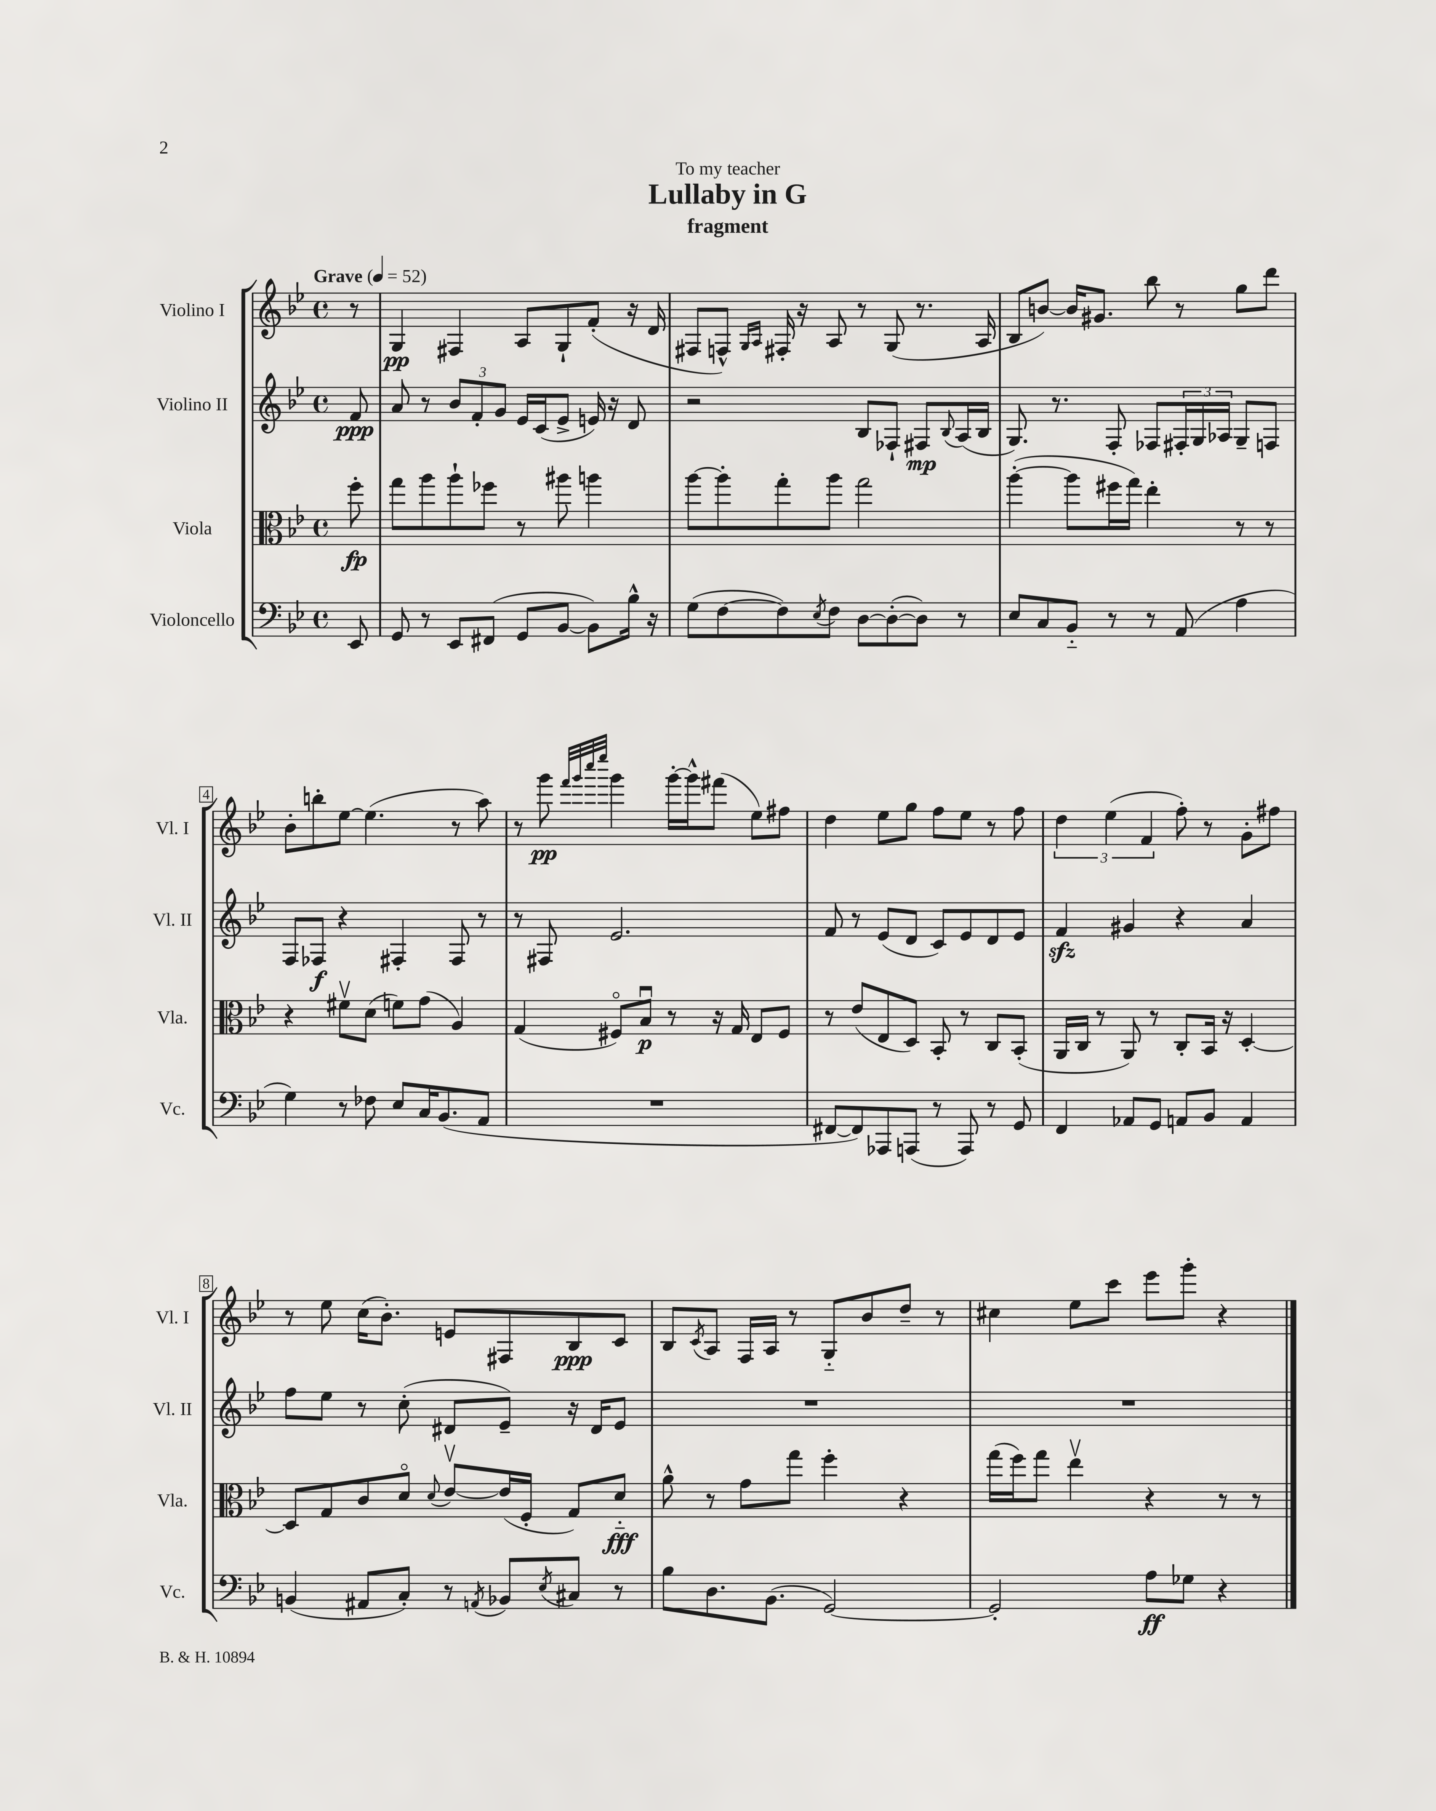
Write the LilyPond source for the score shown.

\header { title = "Lullaby in G" subtitle = "fragment" dedication = "To my teacher" }
<<
\new StaffGroup <<
\new Staff = "s0" \with { instrumentName = "Violino I" shortInstrumentName = "Vl. I" } {
    \clef treble \key bes \major \defaultTimeSignature \time 4/4 \partial 8 \tempo "Grave" 4 = 52
    r8 |
    g4\pp fis4 a8 g8-! f'8-.( r16 d'16 |
    fis8 f8-^) \grace { g16 a16 } fis16-. r16 a8 r8 g8( r8. a16 |
    bes8 b'8~) b'16 gis'8. bes''8 r8 g''8 d'''8 |
    bes'8-. b''8-. ees''8~ ees''4.( r8 a''8) |
    r8 g'''8\pp \grace { f'''32 g'''32 c''''32 ees''''32 } g'''4 g'''16~-. g'''16-^ fis'''8( ees''8) fis''8 |
    d''4 ees''8 g''8 f''8 ees''8 r8 f''8 |
    \tuplet 3/2 { d''4 ees''4( f'4 } f''8-.) r8 g'8-. fis''8 |
    r8 ees''8 c''16( bes'8.-.) e'8 fis8 bes8\ppp c'8 |
    bes8 \acciaccatura { c'8 } a8 f16 a16 r8 g8-_ bes'8 d''8-- r8 |
    cis''4 ees''8 c'''8 ees'''8 g'''8-. r4 \bar "|." |
}
\new Staff = "s1" \with { instrumentName = "Violino II" shortInstrumentName = "Vl. II" } {
    \clef treble \key bes \major \defaultTimeSignature \time 4/4 \partial 8
    f'8\ppp |
    a'8 r8 \tuplet 3/2 { bes'8 f'8-. g'8 } ees'16 c'16( ees'8-> e'16) r16 d'8 |
    r2 bes8 fes8-! fis8\mp \appoggiatura { bes8 } a16( bes16 |
    g8.) r8. f8-. fes8 \tuplet 3/2 { fis16-. g16 aes16 } g8-- f8 |
    f8 fes8\f r4 fis4-. fis8 r8 |
    r8 fis8 ees'2. |
    f'8 r8 ees'8( d'8 c'8) ees'8 d'8 ees'8 |
    f'4\sfz gis'4 r4 a'4 |
    f''8 ees''8 r8 c''8-.( dis'8 ees'8--) r16 dis'16 ees'8 |
    R1 |
    R1 \bar "|." |
}
\new Staff = "s2" \with { instrumentName = "Viola" shortInstrumentName = "Vla." } {
    \clef alto \key bes \major \defaultTimeSignature \time 4/4 \partial 8
    f''8-.\fp |
    g''8 a''8 a''8-! fes''8 r8 ais''8 a''4 |
    a''8~ a''8-. g''8-. a''8 g''2 |
    a''4~-.( a''8 fis''16 g''16) ees''4-. r8 r8 |
    r4 fis'8\upbow d'8( f'8) g'8( a4) |
    g4( fis8\flageolet) bes8\downbow\p r8 r16 g16 ees8 fis8 |
    r8 ees'8( ees8 d8) bes,8-. r8 c8 bes,8-.( |
    a,16 c16 r8 a,8) r8 c8-. bes,16 r16 d4~-. |
    d8 g8 c'8 d'8\flageolet \appoggiatura { d'8 } ees'8~\upbow ees'16( f16-. g8) d'8-_\fff |
    a'8-^ r8 g'8 g''8 f''4-. r4 |
    g''16( f''16) g''8 ees''4\upbow r4 r8 r8 \bar "|." |
}
\new Staff = "s3" \with { instrumentName = "Violoncello" shortInstrumentName = "Vc." } {
    \clef bass \key bes \major \defaultTimeSignature \time 4/4 \partial 8
    ees,8 |
    g,8 r8 ees,8 fis,8( g,8 bes,8~ bes,8) bes16-^ r16 |
    g8( f8~ f8) \acciaccatura { ees8 } f8 d8~ d8~-.( d8) r8 |
    ees8 c8 bes,8-_ r8 r8 a,8( a4 |
    g4) r8 fes8 ees8 c16 bes,8.( a,8 |
    R1 |
    fis,8~ fis,8) aes,,8 a,,8( r8 a,,8) r8 g,8 |
    f,4 aes,8 g,8 a,8 bes,8 a,4 |
    b,4( ais,8 c8-.) r8 \acciaccatura { a,8 } bes,8 \acciaccatura { ees8 } cis8 r8 |
    bes8 d8. bes,8.( g,2~) |
    g,2-. a8\ff ges8 r4 \bar "|." |
}
>>
>>
\layout { \context { \Score \override BarNumber.stencil = #(make-stencil-boxer 0.1 0.3 ly:text-interface::print) } }
